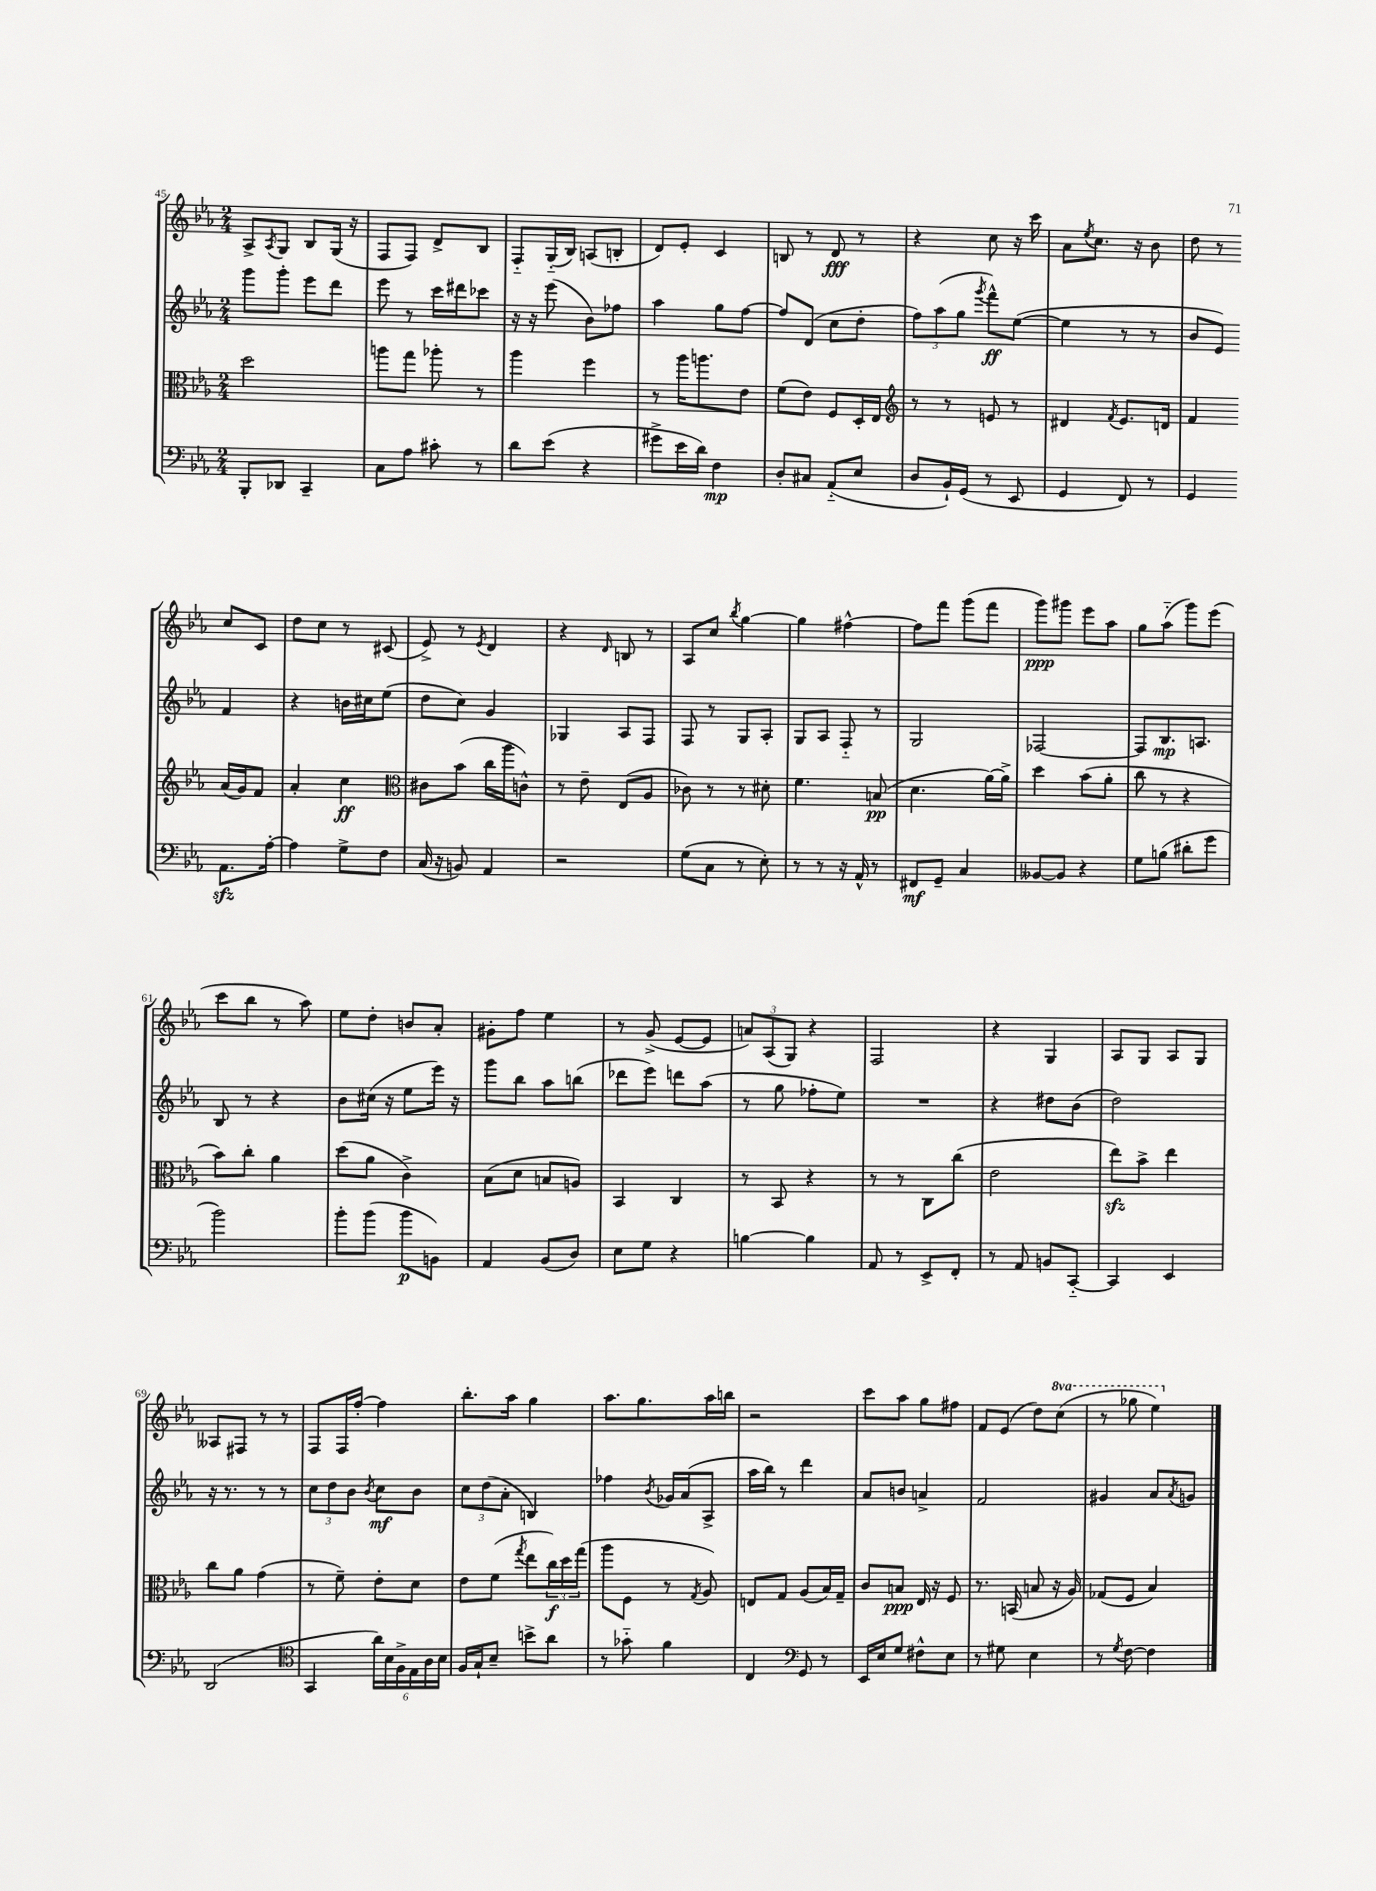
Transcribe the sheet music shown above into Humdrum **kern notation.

**kern	**kern	**kern	**kern
*staff4	*staff3	*staff2	*staff1
*clefF4	*clefC3	*clefG2	*clefG2
*k[b-e-a-]	*k[b-e-a-]	*k[b-e-a-]	*k[b-e-a-]
*M2/4	*M2/4	*M2/4	*M2/4
8BBB-'	2dd	8ggg	8A-^
.	.	.	8qA-
8DD-	.	8ggg'	8G
4CC~	.	8eee-	8B-
.	.	8ddd	(16G
.	.	.	16r
=	=	=	=
8C	8aa	8eee-	8F
8A-	8gg	8r	8F)
8c#'	8aa-'	16ccc	8d^
.	.	16ddd#	.
8r	8r	8ccc-	8B-
=	=	=	=
8d	4aa-	16r	8F'~
.	.	16r	.
(8e-	.	(8eee-	(16G'~
.	.	.	16B-)
4r	4ff	8b-)	(8A
.	.	8ff-	8B'
=	=	=	=
8g#^	8r	4aa-	8d)
16e-	16aa-	.	8e-'
16d)	8.aa	.	.
4F	.	8gg	4c
.	8e-	[8ff	.
=	=	=	=
8D'	(8f	8ff]	8B
8C#	8e-)	(8d	8r
(8AA-'~	8F	8cc	8d
8E-	16D'	8dd'	8r
.	16E-	.	.
=	=	=	=
*	*clefG2	*	*
8D	8r	12ff)	4r
.	.	(12aa-	.
16BB-`)	8r	.	.
.	.	12gg	.
(16GG	.	.	.
.	.	8qggg	.
8r	8e	8fff^^)	8cc
8EE-	8r	([8ee-	16r
.	.	.	16ccc
=	=	=	=
4GG	4d#	4ee-]	8a-
.	.	.	8qee-
.	.	.	8.cc
.	8qf	.	.
8FF)	8.e-	8r	.
.	.	.	16r
8r	.	8r	8b-
.	16d	.	.
=	=	=	=
4GG	4f	8b-	8dd
.	.	8e-)	8r
8.AA-	(16a-	4f	8cc
.	16g)	.	.
.	8f	.	8c
[16A-'	.	.	.
=	=	=	=
4A-]	4a-'	4r	8dd
.	.	.	8cc
8G^	4cc	16b	8r
.	.	16cc#	.
8F	.	(8ee-	(8c#
=	=	=	=
*	*clefC3	*	*
(16C	8c#	8dd	8e-^)
16r	.	.	.
8BB)	(8b-	8cc)	8r
.	.	.	8qe-
4AA-	16cc	4g	4d
.	16aa-	.	.
.	8c^^)	.	.
=	=	=	=
2r	8r	4G-	4r
.	8e-~	.	.
.	.	.	16qqd
.	(8E-	8A-	8B
.	8A-	8F	8r
=	=	=	=
(8G	8c-)	8F	8A-
8C	8r	8r	8cc
.	.	.	8qbb-
8r	8r	8G	[4gg
8E-')	8d#'	8A-'	.
=	=	=	=
8r	4.f	8G	4gg]
8r	.	8A-	.
16r	.	8F'~	[4ff#^^
16AA-^^	.	.	.
8r	(8B	8r	.
=	=	=	=
8FF#	4.d	2G	8ff#]
8GG~	.	.	8fff
4C	.	.	(8ggg
.	[16a-)	.	8fff
.	16a-^]	.	.
=	=	=	=
[8BB--	4dd	[2F-	8ggg)
8BB--]	.	.	8ggg#
4r	(8b-	.	8eee-
.	8a-'	.	8aa-
=	=	=	=
8G	8cc	8F-]	8gg
(8B	8r	8.B-	(8aa-'~
8d#'	4r	.	8ggg)
.	.	8.A	.
8g	.	.	(8eee-
=	=	=	=
2b-)	8b-)	8B-	8ccc
.	8cc'	8r	8bb-
.	4a-	4r	8r
.	.	.	8aa-)
=	=	=	=
8b-'	(8dd	8b-	8ee-
(8b-	8a-	(16cc#	8dd'
.	.	16r	.
8b-	4c^)	8ee-	8b
8BB)	.	16eee-)	8a-'
.	.	16r	.
=	=	=	=
4AA-	(8B-	8ggg	8g#'
.	8d	8bb-	8ff
(8BB-	8B	8aa-	4ee-
8D)	8A)	(8bb	.
=	=	=	=
8E-	4BB-	8ddd-	8r
8G	.	8eee-)	(8g^
4r	4C	8ddd	[8e-
.	.	(8aa-	8e-]
=	=	=	=
[4B	8r	8r	12a)
.	.	.	(12A-
.	8BB-	8gg	.
.	.	.	12G)
4B]	4r	8ff-'	4r
.	.	8ee-)	.
=	=	=	=
8AA-	8r	2r	2F
8r	8r	.	.
8EE-^	8C	.	.
8FF'	(8cc	.	.
=	=	=	=
8r	2e-	4r	4r
8AA-	.	.	.
8BB	.	8dd#	4G
[8CC'~	.	(8b-	.
=	=	=	=
4CC]	8ee-)	2dd)	8A-
.	8b-^	.	8G
4EE-	4ee-	.	8A-
.	.	.	8G
=	=	=	=
(2DD	8cc	16r	8A--
.	.	8.r	.
.	8a-	.	8F#
.	(4g	8r	8r
.	.	8r	8r
=	=	=	=
*clefC4	*	*	*
4GG	8r	12cc	8F
.	.	12dd	.
.	8f~)	.	16F
.	.	12b-	.
.	.	.	[16ff'
.	.	8qb-	.
24a-)	8e-'	8cc	4ff]
24B-	.	.	.
24F^	.	.	.
24E-	8d	8b-	.
24A-	.	.	.
24B-	.	.	.
=	=	=	=
16F	8e-	12cc	8.bb-'
16G`	.	.	.
.	.	(12dd	.
8B-~	(8f	.	.
.	.	12a-'	.
.	.	.	16aa-
.	8qgg	.	.
8b^	8ee-	4B)	4gg
8a-	24cc)	.	.
.	24dd	.	.
.	(24gg	.	.
=	=	=	=
8r	8aa-	4ff-	8.aa-
8g-'~	8F	.	.
.	.	.	8.gg
.	.	8qb-	.
4f	8r	16g-	.
.	.	(16a-	.
.	8qG	.	.
.	8A-)	8A-^	16aa-
.	.	.	16bb
=	=	=	=
4C	8E	16aa-	2r
.	.	16bb-)	.
.	8G	8r	.
*clefF4	*	*	*
8GG	(8A-	4ddd	.
8r	16B-)	.	.
.	16G~	.	.
=	=	=	=
16EE-	8c	8a-	8ccc
16E-	.	.	.
8G	8B	8b	8aa-
8F#^^	16E-	4a^	8gg
.	16r	.	.
8E-	8F	.	8ff#
=	=	=	=
8r	8.r	2f	8f
8G#	.	.	(8e-
.	(16BB	.	.
4E-	8B	.	8dd)
.	16r	.	(8ccc
.	16A-)	.	.
=	=	=	=
8r	(8G-	4g#	8r
8qG	.	.	.
[8F	8F	.	8ggg-
4F]	4B-)	8a-	4eee-)
.	.	8qa-	.
.	.	8g	.
==	==	==	==
*-	*-	*-	*-
